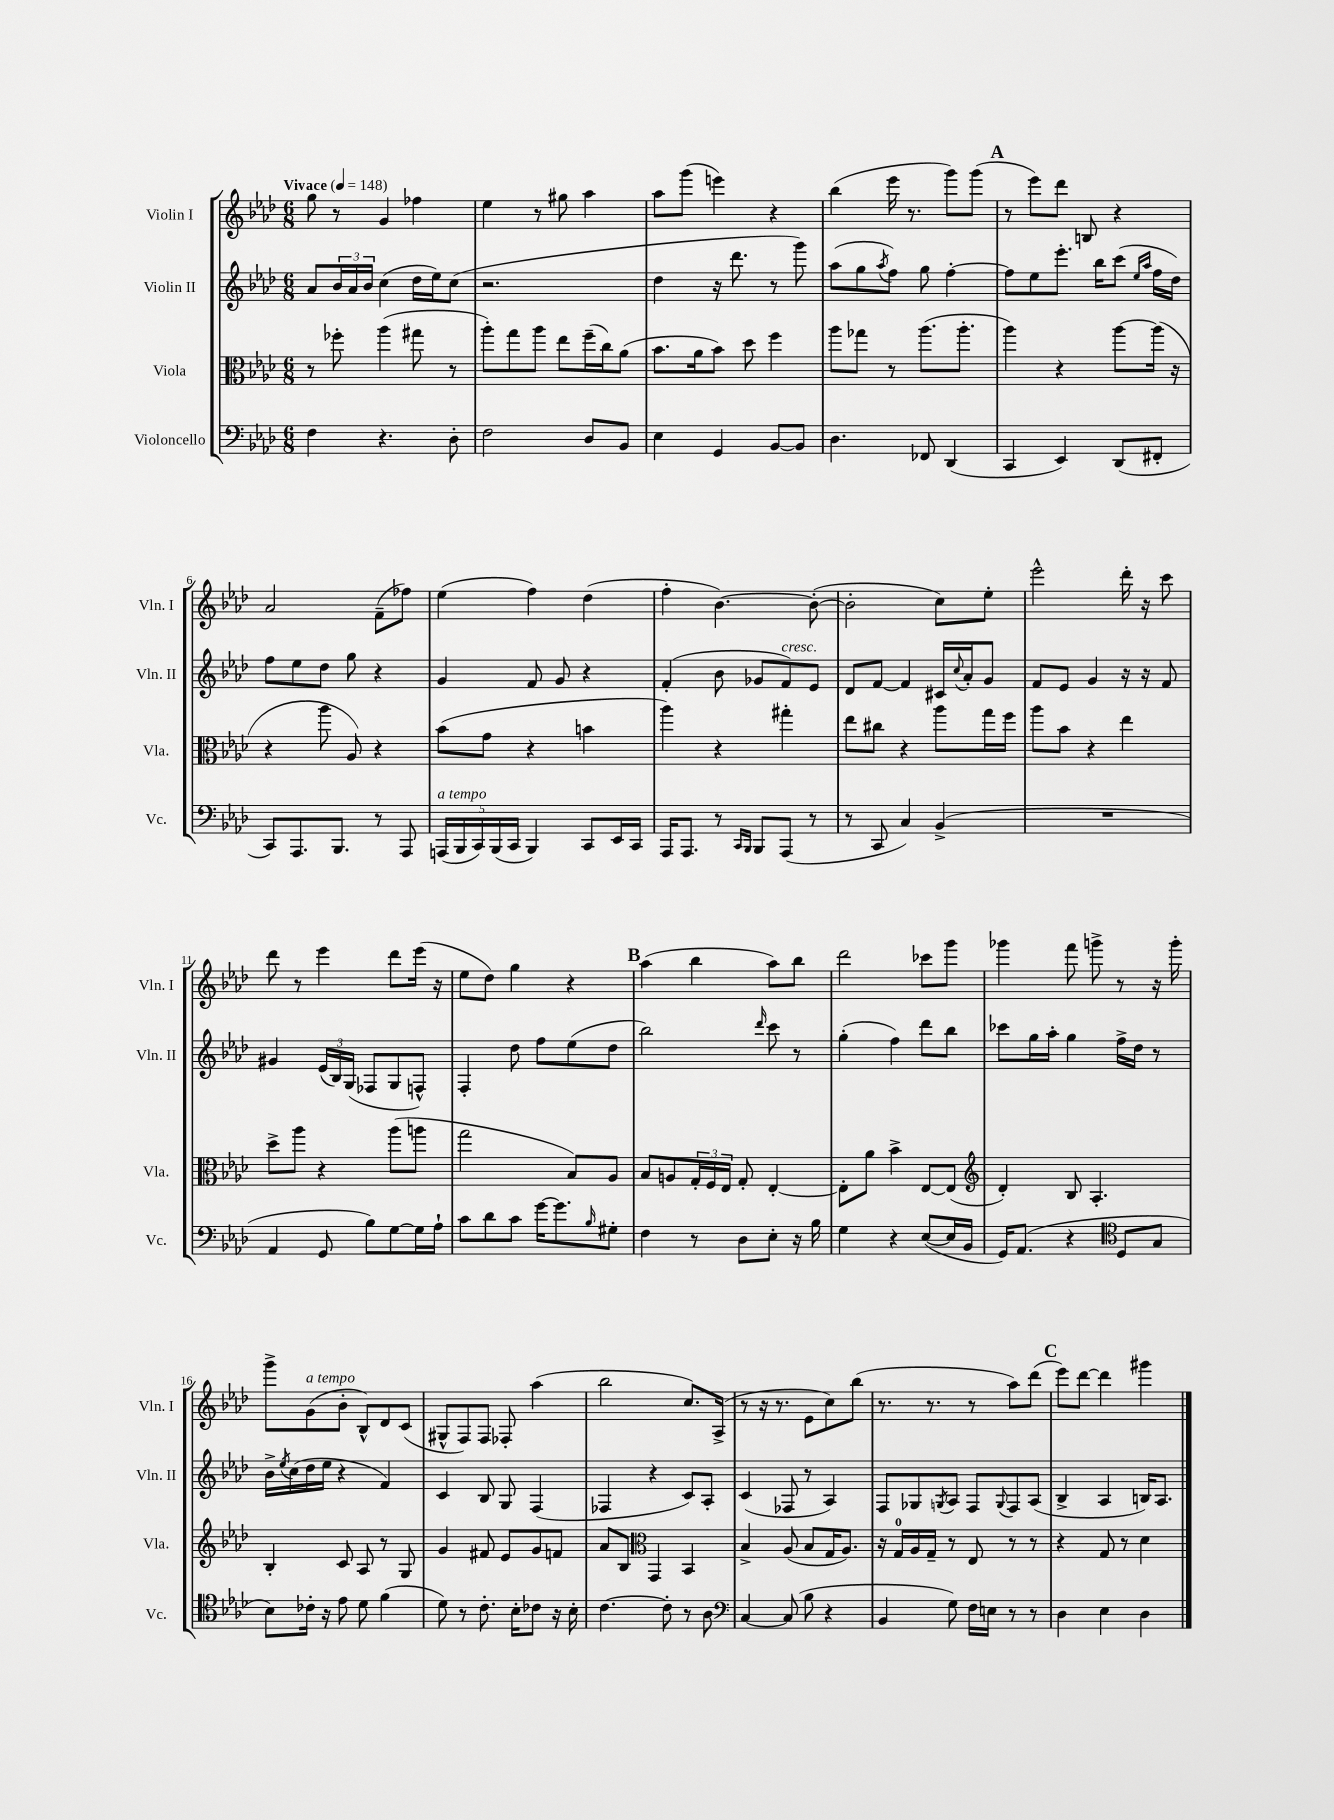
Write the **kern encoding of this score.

**kern	**kern	**kern	**kern
*staff4	*staff3	*staff2	*staff1
*clefF4	*clefC3	*clefG2	*clefG2
*k[b-e-a-d-]	*k[b-e-a-d-]	*k[b-e-a-d-]	*k[b-e-a-d-]
*M6/8	*M6/8	*M6/8	*M6/8
*MM148	*MM148	*MM148	*MM148
4F\	8r	8a-/L	8gg\
.	8ff-'\	24b-/L	8r
.	.	24a-/	.
.	.	24b-/JJ	.
4.r	(4aa-\	(4cc\	4g/
.	8gg#\	16dd-\LL	4ff-\
.	.	16ee-\J)	.
8D-'\	8r	(8cc\J	.
=	=	=	=
2F\	8aa-'\L)	2.r	4ee-\
.	8gg\	.	.
.	8aa-\J	.	8r
.	8ee-\L	.	8gg#\
8D-/L	(16ff~\L	.	4aa-\
.	16cc\J)	.	.
8BB-/J	(8a-\J	.	.
=	=	=	=
4E-\	8.b-\L	4dd-\	8aa-\L
.	.	.	(8ggg\J
.	16a-\k	.	.
4GG/	8b-\J)	16r	4eee\)
.	.	8.ddd-\	.
.	8dd-\	.	.
[8BB-/L	4ff\	8r	4r
8BB-/]J	.	8ggg\)	.
=	=	=	=
4.D-\	8aa-\L	(8aa-\L	(4bb-\
.	8gg-\J	8gg\	.
.	.	8qaa-/	.
.	8r	8ff\J)	16eee-\
.	.	.	8.r
8FF-/	(8.aa-\L	8gg\	.
(4DD-/	.	[4ff'\	8ggg\L)
.	8.aa-'\J	.	.
.	.	.	(8ggg\J
=	=	=	=
4CC/	4aa-\)	8ff\]L	8r
.	.	8ee-\	8eee-\L)
4EE-/)	4r	8.eee-'\J	8ddd-\J
.	.	.	8B/
.	.	16bb-\LK	.
(8DD-/L	[8aa-\L	(8ccc\J	4r
.	.	16qqee-/LL	.
.	.	16qqaa-/JJ	.
8FF#'/J	(16aa-\]Jk	16ff\LL	.
.	16r	16dd-\JJ)	.
=	=	=	=
8CC/L)	4r	8ff\L	2a-/
8.AAA-/	.	8ee-\	.
.	8aa-\	8dd-\J	.
8.BBB-/J	.	.	.
.	8A-/)	8gg\	.
8r	4r	4r	(8f~\L
8AAA-/	.	.	8ff-\J)
=	=	=	=
(20AAA/LL	(8b-\L	4g/	(4ee-\
20BBB-/	.	.	.
20CC/)	.	.	.
.	8g\J	.	.
(20BBB-/	.	.	.
20CC/JJ	.	.	.
4BBB-/)	4r	8f/	4ff\)
.	.	8g/	.
8CC/L	4b\	4r	(4dd-\
16EE-/L	.	.	.
16CC/JJ	.	.	.
=	=	=	=
16AAA-/LK	4aa-\)	(4f'/	4ff'\
8.AAA-/J	.	.	.
8r	4r	8b-\	[4.b-\)
16qqCC/LL	.	.	.
16qqBBB-/JJ	.	.	.
8BBB-/L	.	8g-/L	.
(8AAA-/J	4gg#'\	8f/)	.
8r	.	8e-/J	(8b-'\_
=	=	=	=
8r	8ee-\L	8d-/L	2b-'\]
8CC/	8cc#\J	[8f/J	.
4C/)	4r	4f/]	.
(4BB-^/	8aa-\L	16c#/LL	8cc\L)
.	.	8qqcc/	.
.	.	16a-'/J	.
.	16gg\L	8g/J	8ee-'\J
.	16ff\JJ	.	.
=	=	=	=
2.r	8aa-\L	8f/L	2eee-^^\
.	8b-\J	8e-/J	.
.	4r	4g/	.
.	4ee-\	16r	16ddd-'\
.	.	16r	16r
.	.	8f/	8ccc\
=	=	=	=
4AA-/	8dd-^\L	4g#/	8ddd-\
.	8aa-\J	.	8r
8GG/	4r	(24e-/LL	4eee-\
.	.	24B-/)	.
.	.	(24G/JJ	.
8B-\L)	.	8F-/L	.
[8G\	(8aa-\L	8G/	8ddd-\L
16G\]L	8aa\J	8F^^/J)	(16eee-\Jk
16A-`\JJ	.	.	16r
=	=	=	=
8c\L	2gg\	4F'/	8ee-\L
8d-\	.	.	8dd-\J)
8c\J	.	8dd-\	4gg\
[16g\LK	.	8ff\L	.
8.g\]	.	.	.
.	8B-/L)	(8ee-\	4r
16qqB-/	.	.	.
8G#'\J	8A-/J	8dd-\J	.
=	=	=	=
4F\	8B-/L	2bb-\)	(4aa-\
.	8A/	.	.
8r	24G'/L	.	4bb-\
.	24F/	.	.
.	24E-/JJ	.	.
8D-\L	8G'/	.	.
.	.	16qqddd-/	.
8E-'\J	[4E-'/	8ccc\	8aa-\L)
16r	.	8r	8bb-\J
16B-\	.	.	.
=	=	=	=
4G\	8E-'\]L	(4gg'\	2ddd-\
.	8a-\J	.	.
4r	4b-^\	4ff\)	.
([8E-/L	[8E-/L	8ddd-\L	8ccc-\L
16E-/]L	(8E-/]J	8bb-\J	8ggg\J
16BB-/JJ	.	.	.
=	=	=	=
*	*clefG2	*	*
16GG/LK)	4d-'/)	8ccc-\L	4ggg-\
(8.AA-/J	.	.	.
.	.	16gg\L	.
.	.	16aa-'\JJ	.
4r	8B-/	4gg\	8fff\
.	4.A-'/	.	8ggg^\
*clefC4	*	*	*
8D-/L	.	16ff^\LL	8r
.	.	16dd-\JJ	.
8G/J	.	8r	16r
.	.	.	16ggg'\
=	=	=	=
8B-\L)	4B-'/	16b-^\LL	8ggg^\L
.	.	8qee-/	.
.	.	(16cc\	.
16c-'\Jk	.	16dd-\	(8g\
16r	.	16ee-\JJ	.
8e-\	8c/	4r	8b-'\J
8d-\	8A-/	.	8B-^^/L)
(4f\	8r	4f/)	8d-/
.	8G/	.	(8c/J
=	=	=	=
8d-\)	4g/	4c/	8G#^^/L
8r	.	.	8F/)
8.c'\	8f#/	8B-/	8F/J
.	8e-/L	8G/	8F-'/
16B-'\LK	.	.	.
8c-\J	8g/	(4F/	(4aa-\
16r	8f/J	.	.
16B-'\	.	.	.
=	=	=	=
[4.c\	8a-/L	4F-/	2bb-\
.	8B-/J	.	.
*	*clefC3	*	*
.	4GG/	4r	.
8c'\]	.	.	.
8r	4BB-/	8c/L)	8.cc/L)
8A-\	.	8A-'/J	.
.	.	.	(16A-^/Jk
=	=	=	=
*clefF4	*	*	*
[4C/	4B-^/	(4c/	8r
.	.	.	16r
.	.	.	8.r
(8C/]	(8A-/	8F-/	.
8B-\	8B-/L	8r	8e-\L
4r	16G/K	4A-/)	8cc\)
.	8.A-/J)	.	.
.	.	.	(8bb-\J
=	=	=	=
4BB-/	16r	8F/L	8.r
.	16G/LL	.	.
.	16A-/	8G-/	.
.	16G~/JJ	.	8.r
.	.	8qG/	.
8G\)	8r	8A-/J	.
16F\LL	8E-/	8F/L	8r
16E\JJ	.	.	.
.	.	8qqG/	.
8r	8r	8F/	8aa-\L)
8r	8r	(8A-/J	(8ddd-\J
=	=	=	=
4D-\	4r	4B-^/	8eee-\L)
.	.	.	[8ddd-\J
4E-\	8G/	4A-/	4ddd-\]
.	8r	.	.
4D-\	4d-\	16B/LK)	4ggg#\
.	.	8.A-/J	.
==	==	==	==
*-	*-	*-	*-
